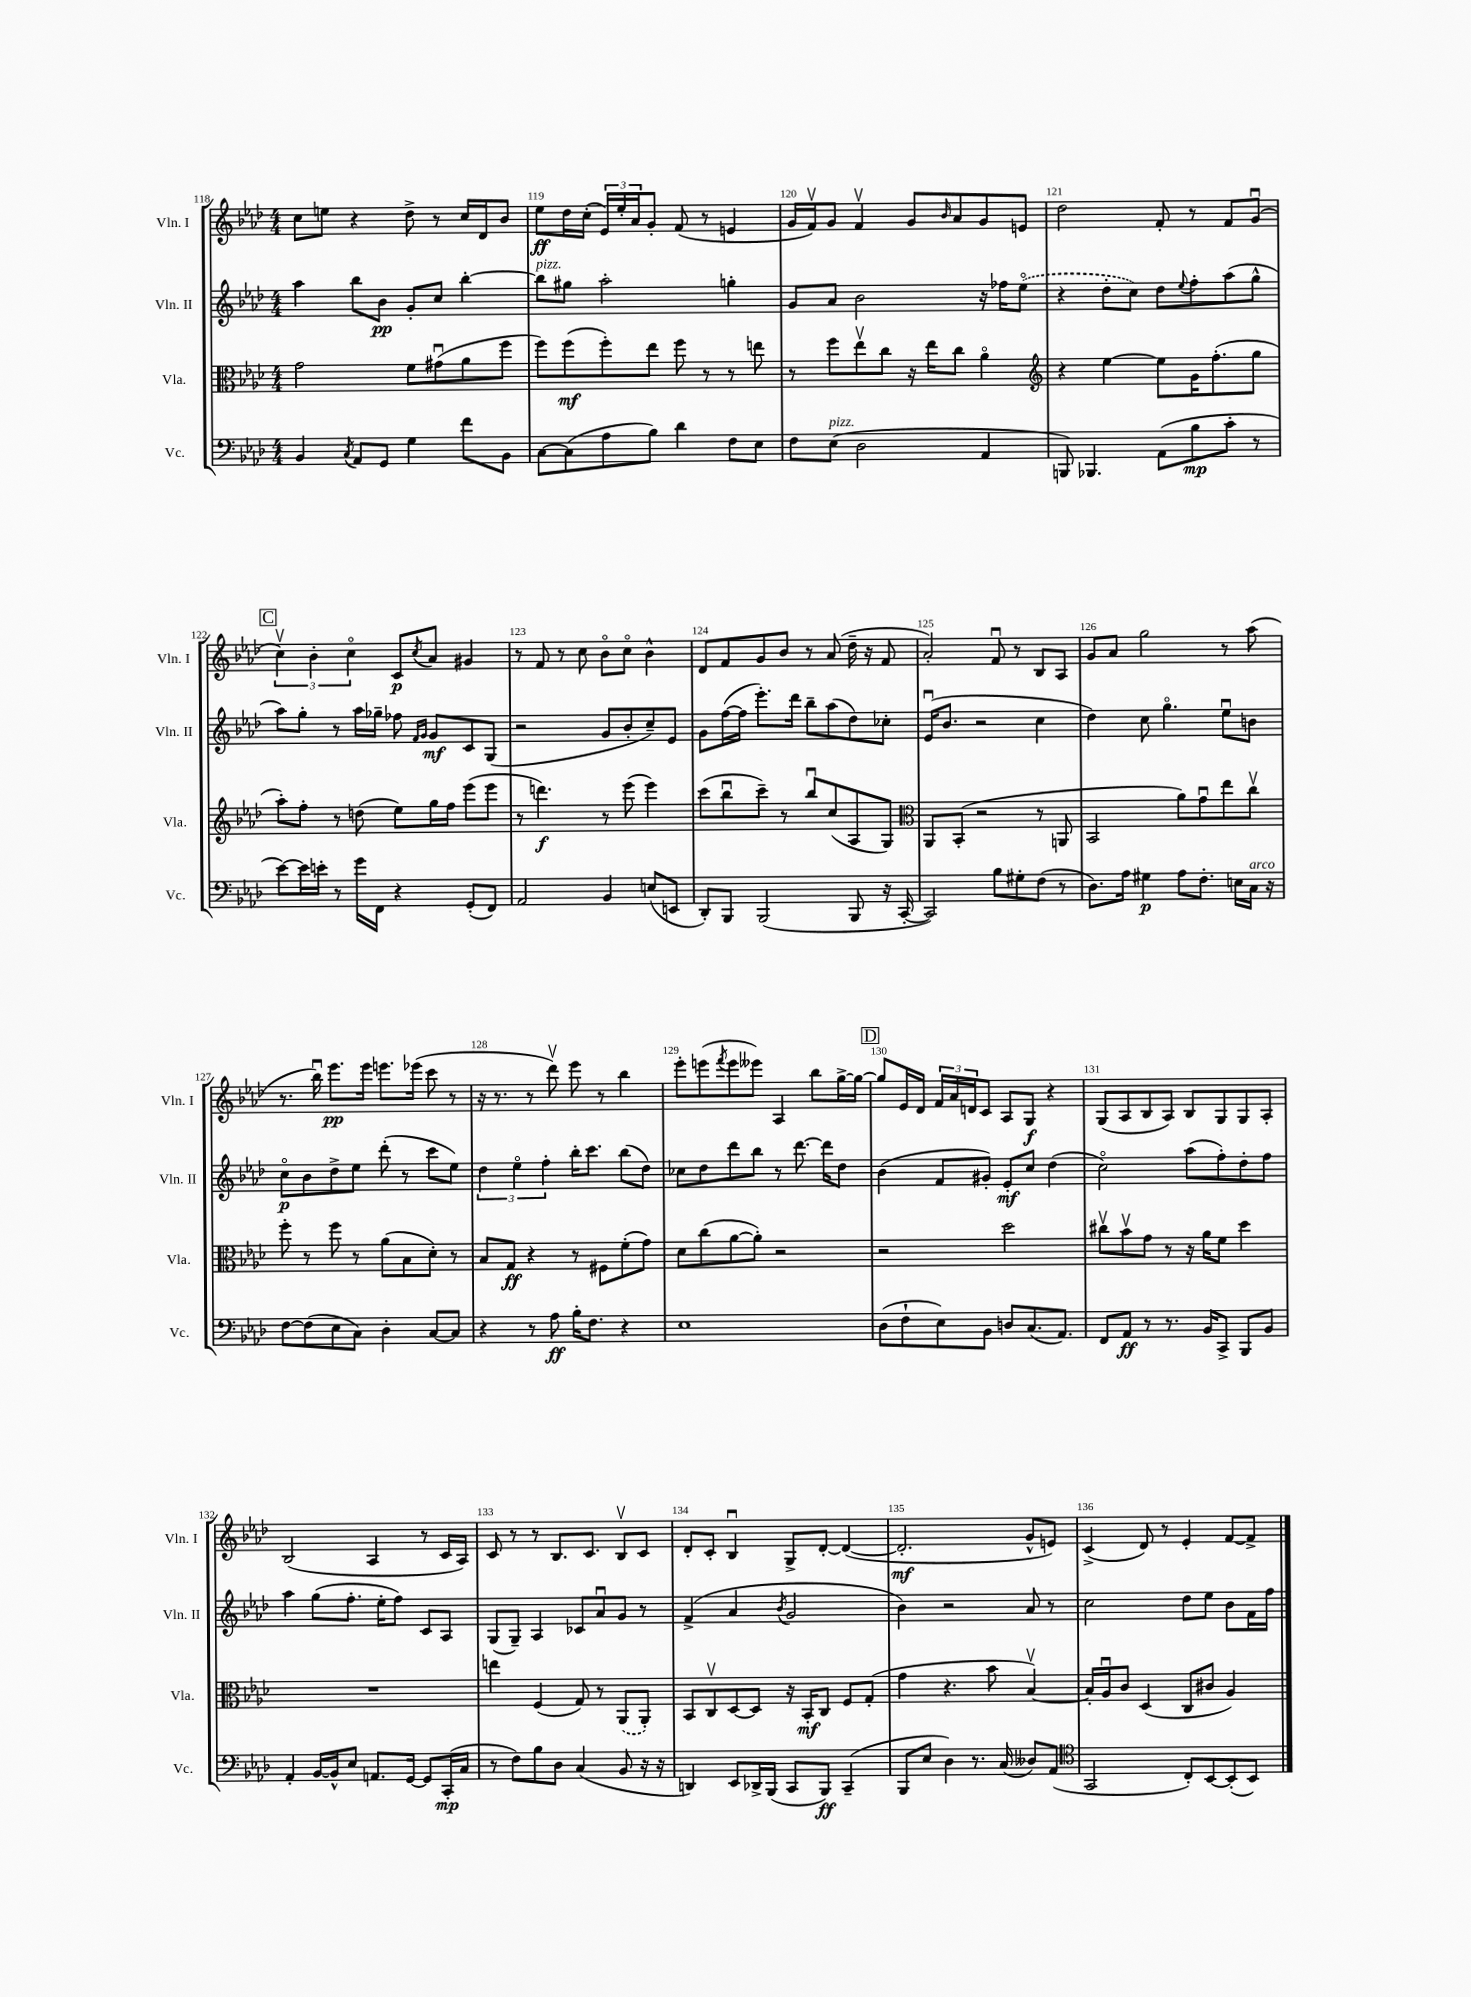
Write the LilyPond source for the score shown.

<<
\new StaffGroup <<
\new Staff = "s0" \with { instrumentName = "Vln. I" shortInstrumentName = "Vln. I" } {
    \clef treble \key aes \major \numericTimeSignature \time 4/4
    c''8 e''8 r4 des''8-> r8 c''16 des'16 bes'8 |
    ees''8\ff des''16 c''16-.( \tuplet 3/2 { ees'16) ees''16-. aes'16 } g'8-. f'8( r8 e'4 |
    g'16 f'16\upbow) g'8 f'4\upbow g'8 \grace { bes'16 } aes'8 g'8 e'8 |
    des''2 f'8-. r8 f'8 g'8\downbow( |
    \mark \markup { \box "C" } \tuplet 3/2 { c''4\upbow) bes'4-. c''4\flageolet } c'8\p \acciaccatura { c''8 } aes'8 gis'4 |
    r8 f'8 r8 c''8 bes'8\flageolet c''8\flageolet bes'4-^ |
    des'8 f'8 g'8 bes'8 r8 aes'8( des''16-- r16 f'8 |
    aes'2-.) f'8\downbow r8 bes8 aes8 |
    g'8 aes'8 g''2 r8 aes''8( |
    r8. bes''16\downbow) ees'''8.\pp ees'''16 e'''8. ees'''16( c'''8 r8 |
    r16 r8. r8 des'''8\upbow) ees'''8 r8 bes''4 |
    ees'''8-. e'''8( \acciaccatura { f'''8 } e'''8 eeses'''8) aes4 bes''8 g''16~-> g''16~ |
    \mark \markup { \box "D" } g''8 ees'16 des'16 \tuplet 3/2 { f'16 aes'16 d'16 } c'8 aes8 g8\f r4 |
    g8( aes8 bes8 aes8) bes8 g8 g8 aes8-. |
    bes2( aes4 r8 c'16 aes16) |
    c'8 r8 r8 bes8. c'8. bes8\upbow c'8 |
    des'8-. c'8-. bes4\downbow g8-> des'8~-. des'4~( |
    des'2.-.\mf g'8-^ e'8) |
    c'4->( des'8) r8 ees'4-. f'8~ f'8-> \bar "|." |
}
\new Staff = "s1" \with { instrumentName = "Vln. II" shortInstrumentName = "Vln. II" } {
    \clef treble \key aes \major \numericTimeSignature \time 4/4
    aes''4 bes''8 bes'8\pp g'8-. c''8 bes''4~-. |
    bes''8^\markup { \italic "pizz." } gis''8 aes''2-. g''4-. |
    g'8 aes'8 bes'2 r16 fes''16 \once \slurDashed ees''8\flageolet( |
    r4 des''8-. c''8) des''8 \appoggiatura { ees''8 } f''8-. aes''8( g''8-^ |
    \mark \markup { \box "C" } aes''8) g''8-. r8 aes''16 ges''16-- fes''8 \grace { f'16 g'16 } g'8\mf c'8 g8( |
    r2 g'8 bes'8-. c''8--) ees'8 |
    g'8 f''16~( f''16 ees'''8.-.) des'''16 bes''8-- aes''8( des''8) ces''8-. |
    ees'16\downbow( bes'8. r2 c''4 |
    des''4) c''8 g''4.\flageolet ees''8\downbow b'8 |
    c''8\flageolet\p bes'8 des''8-> ees''8 des'''8-.( r8 c'''8 ees''8) |
    \tuplet 3/2 { des''4 ees''4\flageolet f''4-. } bes''16-. c'''8. bes''8( des''8) |
    ces''8 des''8 des'''8 bes''8 r8 des'''8.~ des'''16 des''8 |
    \mark \markup { \box "D" } bes'4( f'8 gis'8-.) ees'8-.\mf c''8 des''4( |
    c''2\flageolet) aes''8( f''8-.) des''8-. f''8 |
    aes''4 g''8( f''8.-. ees''16-. f''8) c'8 aes8 |
    g8( g8--) aes4 ces'8 aes'8\downbow g'8 r8 |
    f'4->( aes'4 \acciaccatura { bes'8 } g'2 |
    bes'4) r2 aes'8 r8 |
    c''2 des''8 ees''8 bes'8 f'16 f''16 \bar "|." |
}
\new Staff = "s2" \with { instrumentName = "Vla." shortInstrumentName = "Vla." } {
    \clef alto \key aes \major \numericTimeSignature \time 4/4
    g'2 f'8 gis'8\downbow( aes'8 f''8 |
    f''8) f''8\mf( f''8-.) ees''8 f''8 r8 r8 e''8 |
    r8 f''8 ees''8\upbow c''8 r16 ees''16 c''8 aes'4\flageolet |
    \clef treble r4 ees''4~ ees''8 g'16 f''8.-.( g''8 |
    \mark \markup { \box "C" } aes''8-.) f''8-. r8 d''8( ees''8) g''16 f''16 ees'''8( ees'''8 |
    r8 d'''4.\f) r8 ees'''8( ees'''4) |
    c'''8( bes''8\downbow c'''8--) r8 bes''8\downbow c''8( aes8 g8) |
    \clef alto aes,8 bes,8-.( r2 r8 a,8 |
    bes,2 aes'8) g'8\downbow ees''8 c''8\upbow |
    f''8-. r8 f''8 r8 aes'8( bes8 des'8-.) r8 |
    bes8 g8\ff r4 r8 fis8 f'8-.( g'8) |
    des'8 c''8( aes'8~ aes'8-.) r2 |
    \mark \markup { \box "D" } r2 des''2 |
    cis''8\upbow bes'8\upbow g'8 r8 r16 aes'16 f'8 des''4 |
    R1 |
    e''4 f4( g8) r8 \once \slurDashed aes,8( aes,8-.) |
    bes,8 c8\upbow des8~ des8 r16 bes,16-.\mf c8 f8 g8-.( |
    g'4 r4. bes'8 bes4~\upbow) |
    bes16-. aes16\downbow c'8 des4( c8 cis'8 aes4) \bar "|." |
}
\new Staff = "s3" \with { instrumentName = "Vc." shortInstrumentName = "Vc." } {
    \clef bass \key aes \major \numericTimeSignature \time 4/4
    bes,4 \acciaccatura { c8 } aes,8 g,8 g4 f'8 bes,8 |
    c8~ c8( aes8 bes8) des'4 f8 ees8 |
    f8 ees8^\markup { \italic "pizz." }( des2 aes,4 |
    b,,8) bes,,4. aes,8( bes8\mp c'8-. r8 |
    \mark \markup { \box "C" } ees'8~) ees'16 e'16-. r8 g'16 f,16 r4 g,8-.( f,8) |
    aes,2 bes,4 e8( e,8 |
    des,8-.) bes,,8 bes,,2( bes,,8 r16 c,16~-. |
    c,2) bes8 gis8-. f8( r8 |
    des8.) aes16 gis4\p aes8 f8.-. e16 c16^\markup { \italic "arco" } r16 |
    f8~ f8( ees8 c8) des4-. c8~ c8 |
    r4 r8 aes8\ff bes16-. f8. r4 |
    ees1 |
    \mark \markup { \box "D" } des8( f8-! ees8) bes,8 d8 c8.( aes,8.) |
    f,8 aes,8\ff r8 r8. bes,16 c,8-> bes,,8 bes,8 |
    aes,4-. bes,16~ bes,16-^ ees8 a,8. g,16~ g,8 c,16-.\mp( c16 |
    r8 f8) bes8 des8 c4( bes,8 r16 r16 |
    d,4) ees,8 des,16-> bes,,16( c,8 bes,,8\ff) c,4--( |
    bes,,8 ees8 des4) r8. c16( deses8) aes,8( |
    \clef tenor g,2 c8-.) bes,8~ bes,8-.( bes,8) \bar "|." |
}
>>
>>
\layout { \context { \Score currentBarNumber = #118 \override BarNumber.break-visibility = ##(#f #t #t) barNumberVisibility = #all-bar-numbers-visible } }
